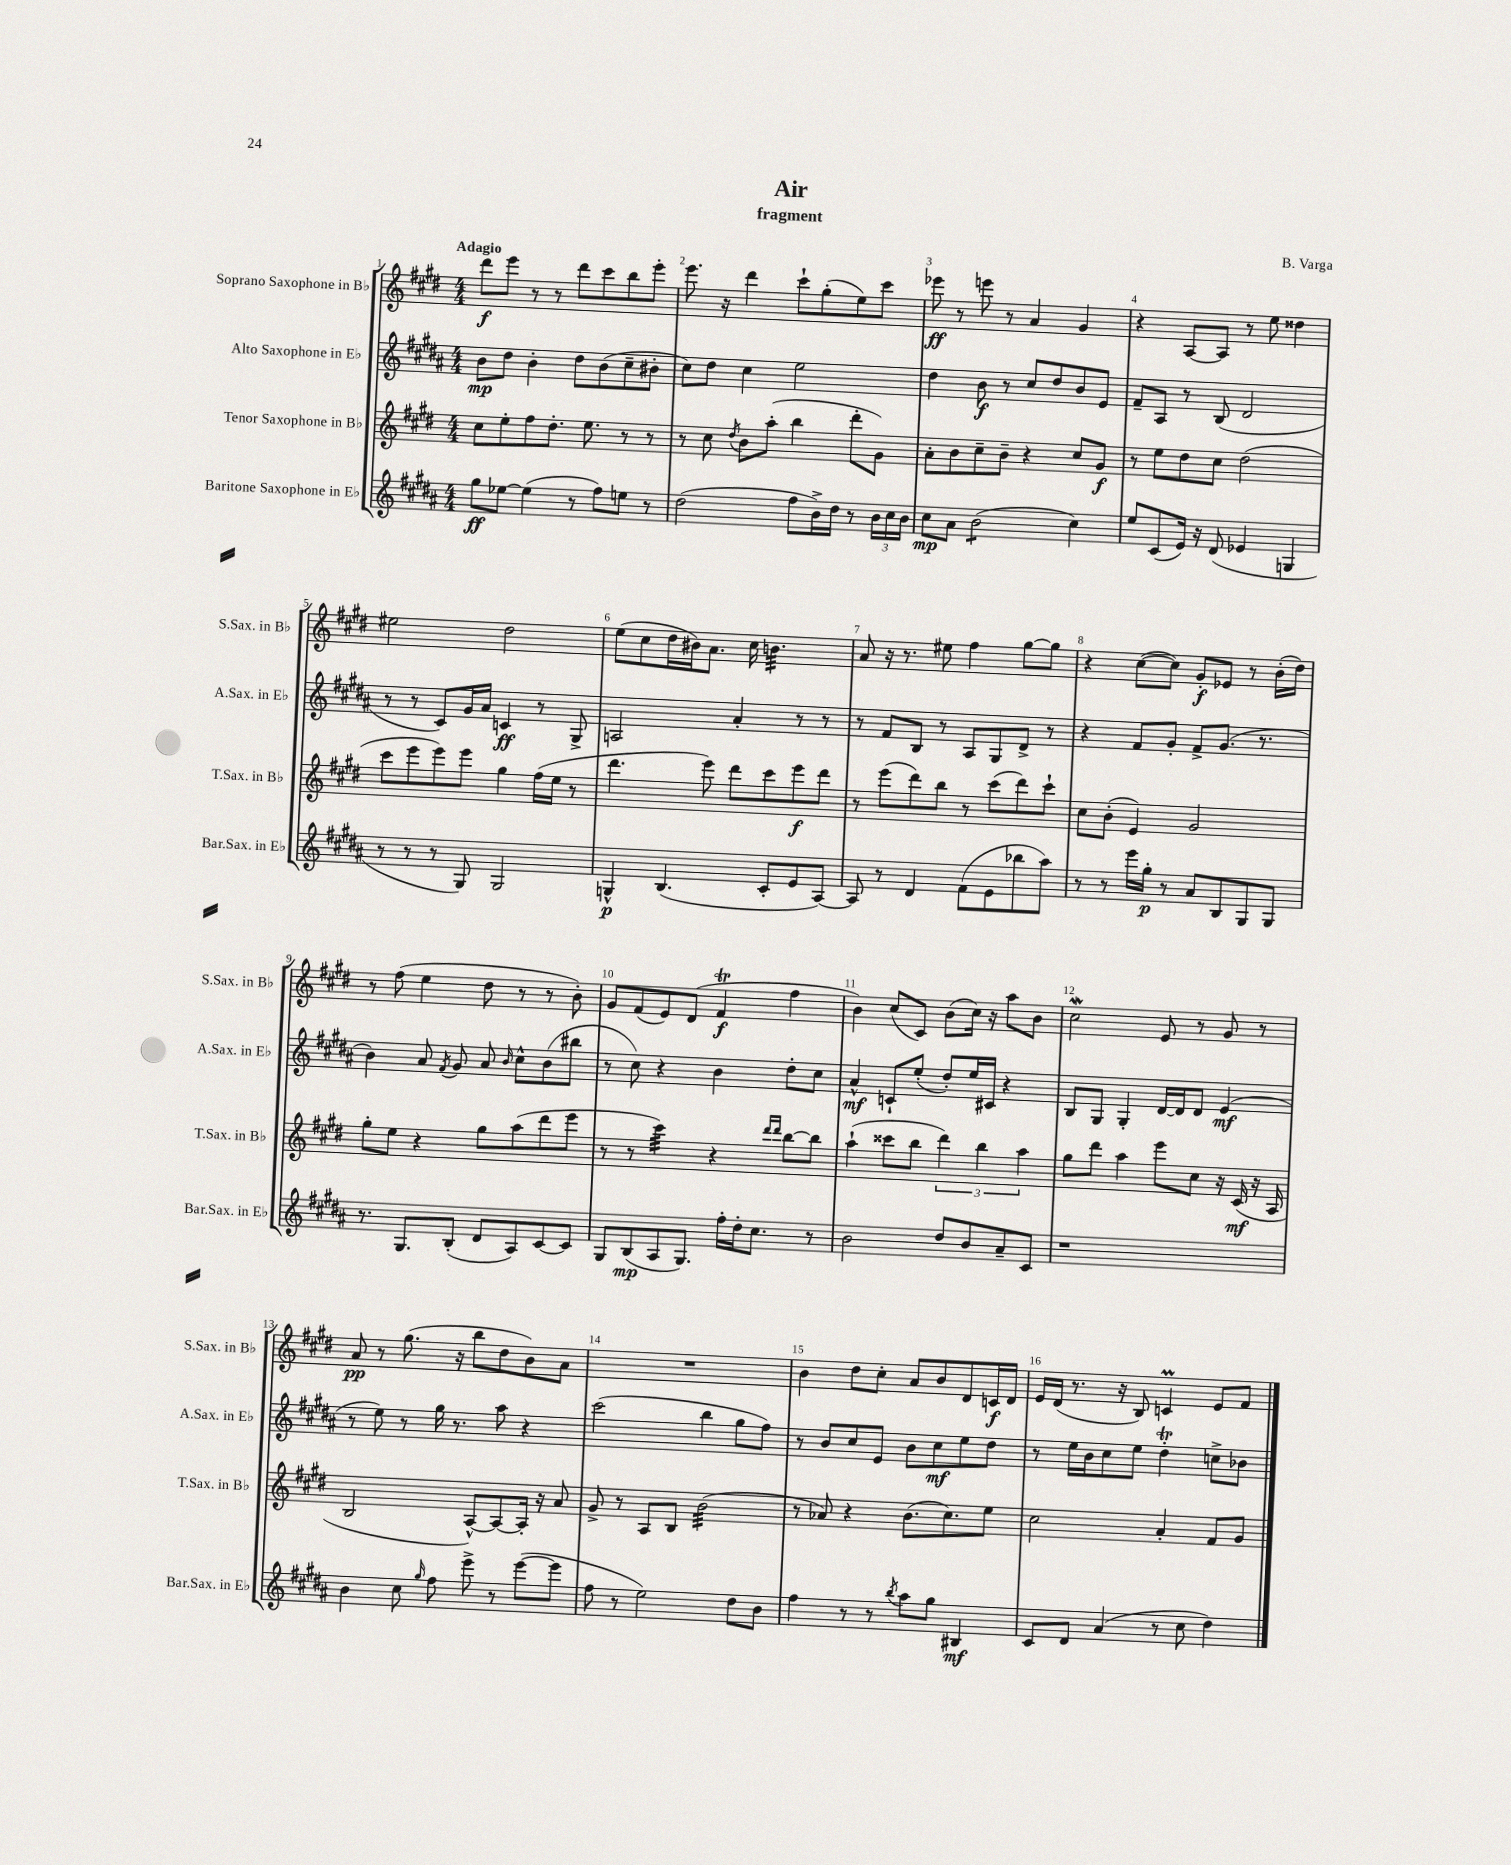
\header { title = "Air" composer = "B. Varga" subtitle = "fragment" }
<<
\new StaffGroup <<
\new Staff = "s0" \with { instrumentName = "Soprano Saxophone in Bb" shortInstrumentName = "S.Sax. in Bb" } {
    \clef treble \key e \major \numericTimeSignature \time 4/4 \tempo "Adagio"
    \autoBeamOff dis'''8[\f e'''8] r8 r8 dis'''8[ cis'''8 b''8 e'''8]-. |
    e'''8. r16 dis'''4 cis'''8[-! gis''8-.( e''8) cis'''8] |
    ees'''8\ff r8 e'''8 r8 a'4 gis'4 |
    r4 a8[~ a8] r8 e''8 disis''4 |
    eis''2 dis''2 |
    e''8[( cis''8 dis''16 bis'16) a'8.] cis''16 b'4.:32 |
    a'8 r16 r8. eis''8 fis''4 gis''8[~ gis''8] |
    r4 cis''8[~( cis''8]) gis'8[-.\f ees'8] r8 b'16[-.( dis''16]) |
    r8 fis''8( e''4 dis''8 r8 r8 b'8-.) |
    gis'8[ fis'8( e'8) dis'8]( fis'4\trill\f fis''4 |
    b'4) cis''8[( cis'8]) b'8[( cis''16]) r16 a''8[ b'8] |
    cis''2\mordent e'8 r8 gis'8 r8 |
    a'8\pp r8 gis''8.( r16 b''8[ dis''8 b'8) a'8] |
    R1 |
    b'4 dis''8[ cis''8]-. a'8[ b'8 dis'8 c'16\f dis'16] |
    e'16[ dis'16]( r8. r16 b8) c'4\prall e'8[ fis'8] \bar "|." |
}
\new Staff = "s1" \with { instrumentName = "Alto Saxophone in Eb" shortInstrumentName = "A.Sax. in Eb" } {
    \clef treble \key b \major \numericTimeSignature \time 4/4
    \autoBeamOff b'8[\mp dis''8] b'4-. dis''8[ b'8( cis''8-- bis'8]-. |
    cis''8[) dis''8] cis''4 e''2 |
    dis''4 b'8\f r8 cis''8[ dis''8 b'8 e'8] |
    fis'8[-- ais8] r8 b8( dis'2 |
    r8 r8 cis'8[) gis'16 ais'16] c'4\ff r8 gis8-> |
    a2 ais'4-. r8 r8 |
    r8 fis'8[ b8] r8 ais8[ gis8 dis'8]-> r8 |
    r4 fis'8[ gis'8]-. fis'8[-> gis'8.]( r8. |
    b'4) ais'8 \acciaccatura { fis'8 } gis'8 ais'8 \grace { b'16 } cis''8[-^ b'8( bis''8] |
    r8 cis''8) r4 b'4 dis''8[-. cis''8] |
    ais'4-^\mf c'8[-! e''8]-.( dis''8[-.) e''16 cis'16] r4 |
    b8[ gis8] gis4-. dis'16[~ dis'16 dis'8] e'4\mf( |
    r8 e''8) r8 gis''16 r8. ais''8 r4 |
    cis'''2( b''4 gis''8[ fis''8]) |
    r8 b'8[ cis''8 e'8] b'8[ cis''8\mf e''8 dis''8] |
    r8 e''16[ b'16 cis''8 e''8] dis''4-.\trill c''8[-> bes'8] \bar "|." |
}
\new Staff = "s2" \with { instrumentName = "Tenor Saxophone in Bb" shortInstrumentName = "T.Sax. in Bb" } {
    \clef treble \key e \major \numericTimeSignature \time 4/4
    \autoBeamOff cis''8[ e''8-. fis''8 dis''8.]-. e''8. r8 r8 |
    r8 cis''8 \acciaccatura { dis''8 } b'8[ a''8]-.( b''4 dis'''8[-. gis'8]) |
    a'8[-. b'8 cis''8-- b'8]-- r4 cis''8[ gis'8]\f |
    r8 e''8[ dis''8 cis''8] dis''2( |
    cis'''8[ e'''8 e'''8) e'''8] gis''4 fis''16[( e''16] r8 |
    dis'''4. e'''8) dis'''8[ cis'''8 e'''8\f dis'''8] |
    r8 e'''8[( dis'''8) b''8] r8 cis'''8[( dis'''8) cis'''8]-! |
    cis''8[ b'8]-.( e'4) gis'2 |
    gis''8[-. e''8] r4 gis''8[ a''8( dis'''8 e'''8] |
    r8 r8 cis'''4:32) r4 \grace { dis'''16[ dis'''16] } b''8[~ b''8] |
    a''4-!( cisis'''8[ b''8] \tuplet 3/2 { dis'''4) b''4 a''4 } |
    gis''8[ dis'''8] a''4 e'''8[ cis''8] r16 cis'16\mf( r16 a16 |
    b2 a8[~-^) a8~ a16]-. r16 a'8 |
    gis'8-> r8 a8[ b8] b'2:32( |
    r8 aes'8) r4 b'8.[( cis''8.) e''8] |
    cis''2 a'4-. fis'8[ gis'8] \bar "|." |
}
\new Staff = "s3" \with { instrumentName = "Baritone Saxophone in Eb" shortInstrumentName = "Bar.Sax. in Eb" } {
    \clef treble \key b \major \numericTimeSignature \time 4/4
    \autoBeamOff gis''8[\ff ees''8]~ ees''4( r8 fis''8[) e''8] r8 |
    dis''2( fis''8[ b'16->) dis''16] r8 \tuplet 3/2 { b'16[ cis''16 b'16] } |
    cis''8[\mp ais'8] b'2:8( cis''4) |
    e''8[ cis'8( e'16]) r16 dis'8( ees'4 g4 |
    r8 r8 r8 gis8) gis2 |
    g4-^\p b4.( cis'8[-. e'8 ais8]~) |
    ais8 r8 dis'4 fis'8[( e'8 bes''8 ais''8]) |
    r8 r8 e'''16[ gis''16]-.\p r8 ais'8[ b8 gis8 gis8] |
    r8. gis8.[ b8]-.( dis'8[ ais8) cis'8~ cis'8] |
    gis8[ b8\mp( ais8 gis8.]) fis''16[-. dis''16-. cis''8.] r8 |
    b'2 dis''8[ b'8 ais'8-- cis'8] |
    r1 |
    b'4 cis''8 \grace { gis''16 } fis''8 e'''8-> r8 e'''8[~( e'''8] |
    fis''8 r8 e''2) dis''8[ b'8] |
    fis''4 r8 r8 \acciaccatura { b''8 } ais''8[ gis''8] bis4\mf |
    cis'8[ dis'8] ais'4( r8 cis''8 dis''4) \bar "|." |
}
>>
>>
\layout { \context { \Score \override BarNumber.break-visibility = ##(#f #t #t) barNumberVisibility = #all-bar-numbers-visible } }
